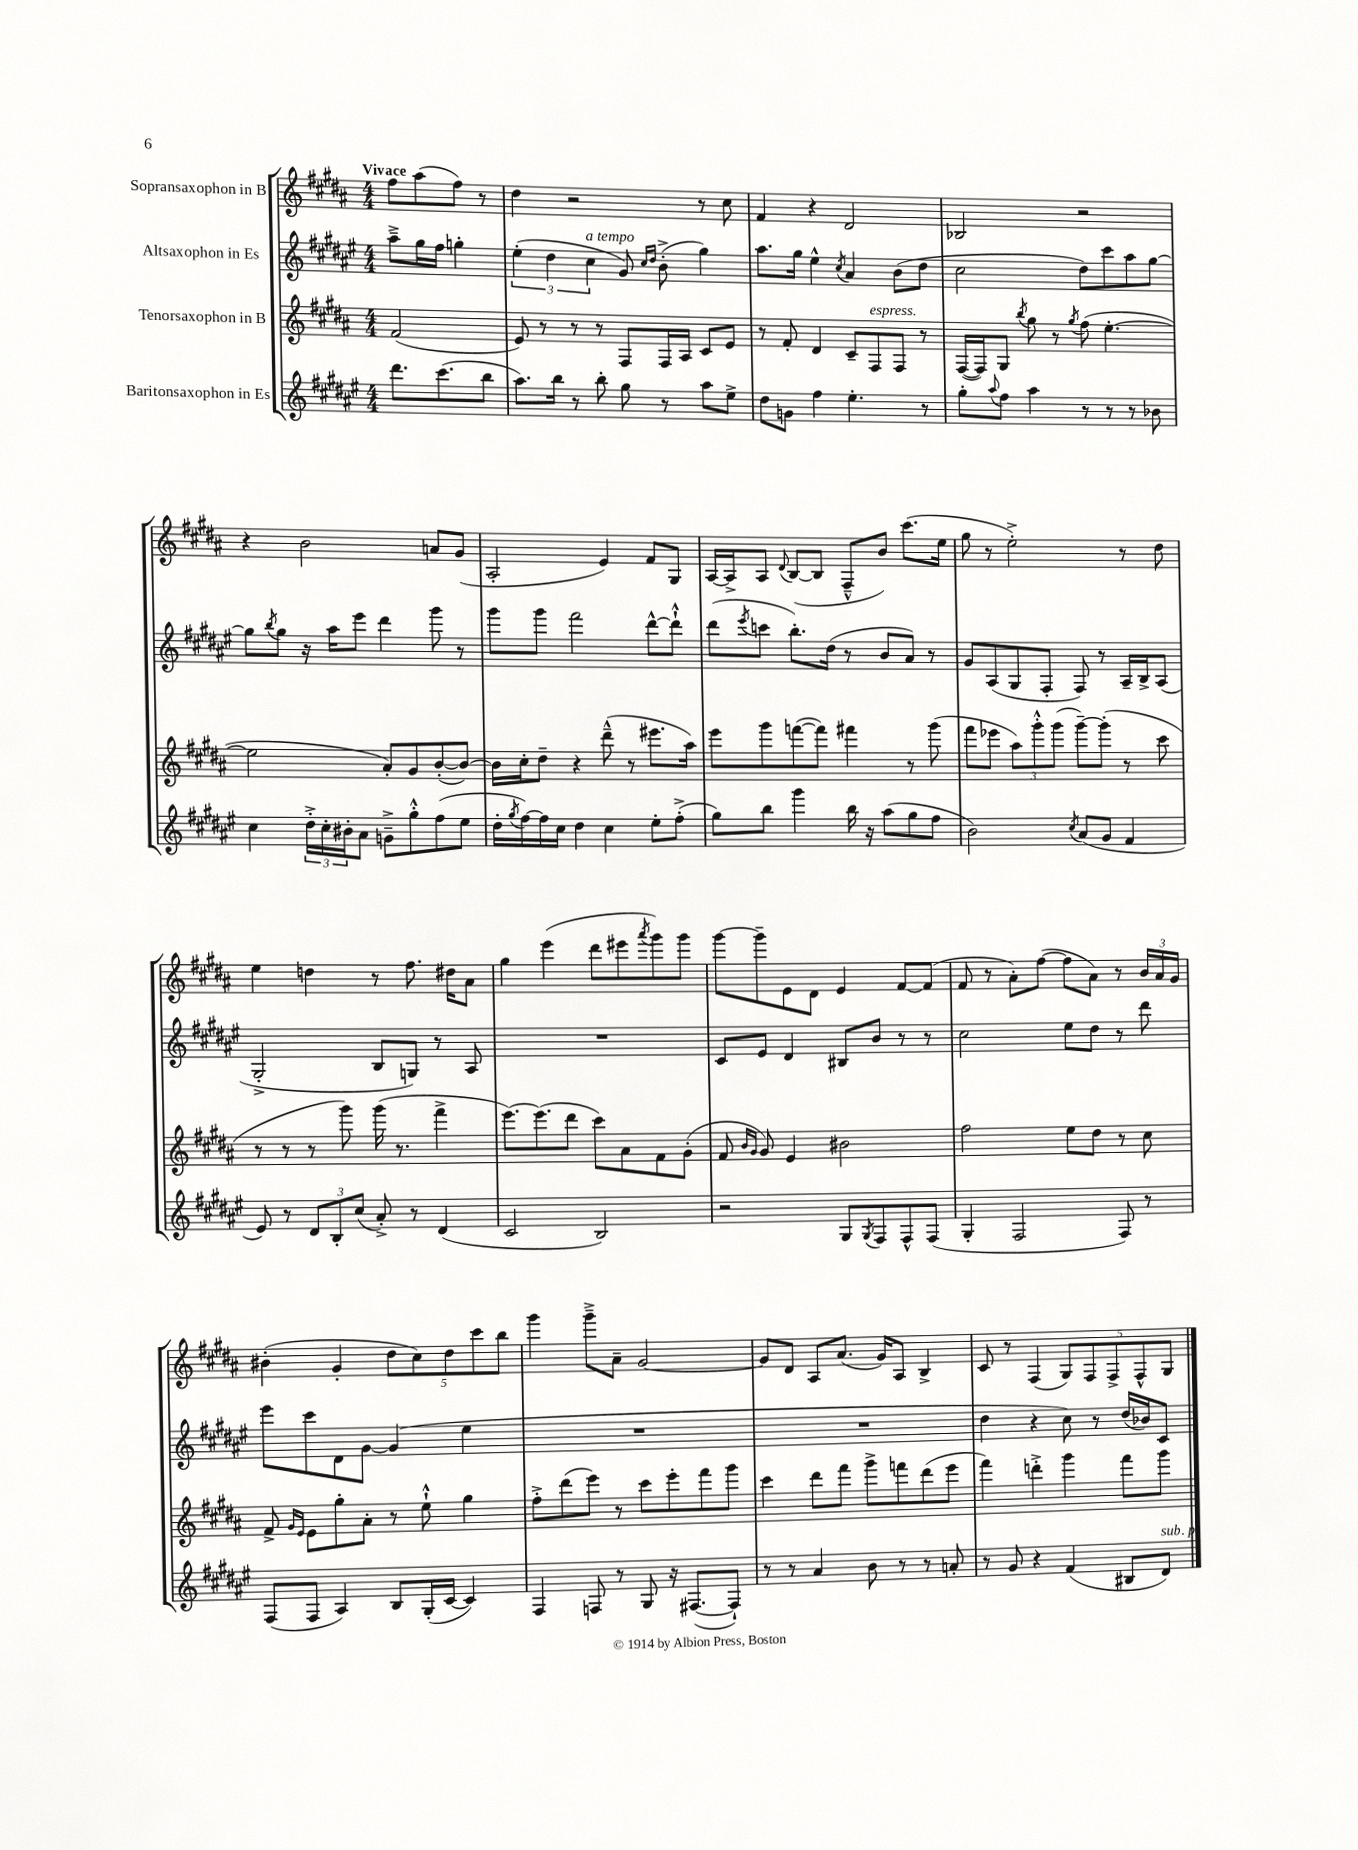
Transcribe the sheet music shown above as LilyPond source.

<<
\new StaffGroup <<
\new Staff = "s0" \with { instrumentName = "Sopransaxophon in B" } {
    \clef treble \key b \major \numericTimeSignature \time 4/4 \partial 2 \tempo "Vivace"
    fis''8 ais''8( fis''8) r8 |
    dis''4 r2 r8 cis''8 |
    fis'4 r4 dis'2 |
    bes2 r2 |
    r4 b'2 a'8 gis'8( |
    ais2-. e'4) fis'8 gis8 |
    ais16~ ais16-> ais8 \appoggiatura { dis'8 } b8~( b8 fis8---^ b'8) cis'''8.( e''16 |
    gis''8 r8 e''2-.->) r8 dis''8 |
    e''4 d''4 r8 fis''8. dis''16 ais'8 |
    gis''4 e'''4( dis'''8 eis'''8 \acciaccatura { ais'''8 } gis'''8) gis'''8 |
    gis'''8~ gis'''8-- e'8 dis'8 e'4 fis'8~ fis'8( |
    fis'8 r8 ais'8-.) fis''8~( fis''8 ais'8) r8 \tuplet 3/2 { b'16 ais'16 gis'16 } |
    bis'4-.( gis'4-. \tuplet 5/4 { dis''8 cis''8) dis''8 cis'''8 b''8 } |
    gis'''4 gis'''8---> ais'8-- gis'2~ |
    gis'8 dis'8 ais8 ais'8.( gis'16) ais8 b4-> |
    cis'8 r8 fis4( \tuplet 5/4 { gis8) fis8 fis8-> fis8-^ gis8 } \bar "|." |
}
\new Staff = "s1" \with { instrumentName = "Altsaxophon in Es" } {
    \clef treble \key fis \major \numericTimeSignature \time 4/4 \partial 2
    ais''8---> gis''16 fis''16 g''4-. |
    \tuplet 3/2 { eis''4-.( dis''4 cis''4^\markup { \italic "a tempo" } } gis'8) \grace { cis''16 dis''16 } b'8-.->( gis''4) |
    ais''8. gis''16 eis''4-^ \acciaccatura { cis''8 } ais'4 b'8( dis''8 |
    cis''2 dis''8) cis'''8 ais''8 gis''8~ |
    gis''8 \acciaccatura { b''8 } gis''8 r16 ais''16 eis'''8 dis'''4 gis'''8 r8 |
    gis'''8 gis'''8 fis'''2 dis'''8~-^ dis'''8-!-^ |
    dis'''8( \acciaccatura { eis'''8 } c'''8 b''8.-.) dis''16( r8 b'8 ais'8) r8 |
    gis'8 ais8( gis8 fis8-. fis8) r8 ais16-- b16-> ais8( |
    gis2-.-> b8 g8) r8 ais8 |
    R1 |
    cis'8 eis'8 dis'4 bis8 b'8 r8 r8 |
    cis''2 eis''8 dis''8 r8 dis'''8 |
    eis'''8 cis'''8 dis'8 gis'8~ gis'4( eis''4 |
    R1 |
    R1 |
    dis''4 r4 cis''8) r8 dis''16( bes'16) cis'8 \bar "|." |
}
\new Staff = "s2" \with { instrumentName = "Tenorsaxophon in B" } {
    \clef treble \key b \major \numericTimeSignature \time 4/4 \partial 2
    fis'2( |
    e'8) r8 r8 r8 fis8 fis16 ais16 cis'8 e'8 |
    r8 fis'8-. dis'4 cis'8-- fis8^\markup { \italic "espress." } fis8 r8 |
    fis16~( fis16) gis8 \acciaccatura { b''8 } gis''8 r8 \acciaccatura { gis''8 } fis''8( e''4.~-. |
    e''2 ais'8-.) gis'8 b'8~-.( b'8~) |
    b'16 cis''16-. dis''8-- r4 dis'''8---^( r8 eis'''8. ais''16) |
    e'''8 gis'''8 f'''8~( f'''8) fis'''4 r8 gis'''8( |
    fis'''8 ees'''8 \tuplet 3/2 { ais''8) gis'''8-.-^ gis'''8( } gis'''8~--) gis'''8-.( r8 cis'''8 |
    r8 r8 r8 gis'''8) gis'''16( r8. fis'''4-> |
    e'''8.~) e'''8.( dis'''8 cis'''8) ais'8 fis'8 gis'8-.( |
    fis'8 \grace { b'16 gis'16 } gis'8) e'4 bis'2 |
    fis''2 e''8 dis''8 r8 cis''8 |
    fis'8-> \grace { gis'16 e'16 } e'8 gis''8-. ais'8-. r8 e''8-!-^ gis''4 |
    fis''8-.-> dis'''8( e'''8) r8 cis'''8 e'''8-. fis'''8 gis'''8 |
    cis'''4 dis'''8 fis'''8 gis'''8-> f'''8 dis'''8( e'''8 |
    fis'''4) d'''4-.-> gis'''4 fis'''8 gis'''8 \bar "|." |
}
\new Staff = "s3" \with { instrumentName = "Baritonsaxophon in Es" } {
    \clef treble \key fis \major \numericTimeSignature \time 4/4 \partial 2
    dis'''8. cis'''8.( b''8 |
    ais''8.) b''16 r8 b''8-. gis''8 r8 ais''8 eis''8-> |
    dis''8 g'8 fis''4 eis''4.-. r8 |
    gis''8-. \appoggiatura { ais''8 } fis''8 ais''4 r8 r8 r8 bes'8 |
    cis''4 \tuplet 3/2 { dis''16-.-> cis''16-. bis'16-. } ais'8 g'8---> gis''8-.-^ fis''8( eis''8 |
    dis''16-. \acciaccatura { gis''8 } fis''16~) fis''16 cis''16 dis''4 cis''4 eis''8-. fis''8-.->( |
    gis''8) b''8 gis'''4 b''16 r16 ais''8( gis''8 fis''8 |
    b'2) \acciaccatura { cis''8 } ais'8( gis'8 fis'4 |
    eis'8) r8 \tuplet 3/2 { dis'8 b8-. cis''8( } ais'8-.->) r8 dis'4( |
    cis'2 b2) |
    r2 gis8 \acciaccatura { gis8 } fis8 fis8-^ fis8( |
    gis4-. fis2 fis8) r8 |
    fis8( fis8 ais4) b8 gis16-.( cis'16~ cis'4) |
    fis4 f8 r8 gis8 r16 fis8.~( fis8-!) |
    r8 r8 ais'4 b'8 r8 r8 a'8-. |
    r8 gis'8 r4 fis'4( bis8 dis'8^\markup { \italic "sub. p" }) \bar "|." |
}
>>
>>
\layout { \context { \Score \remove "Bar_number_engraver" } }
